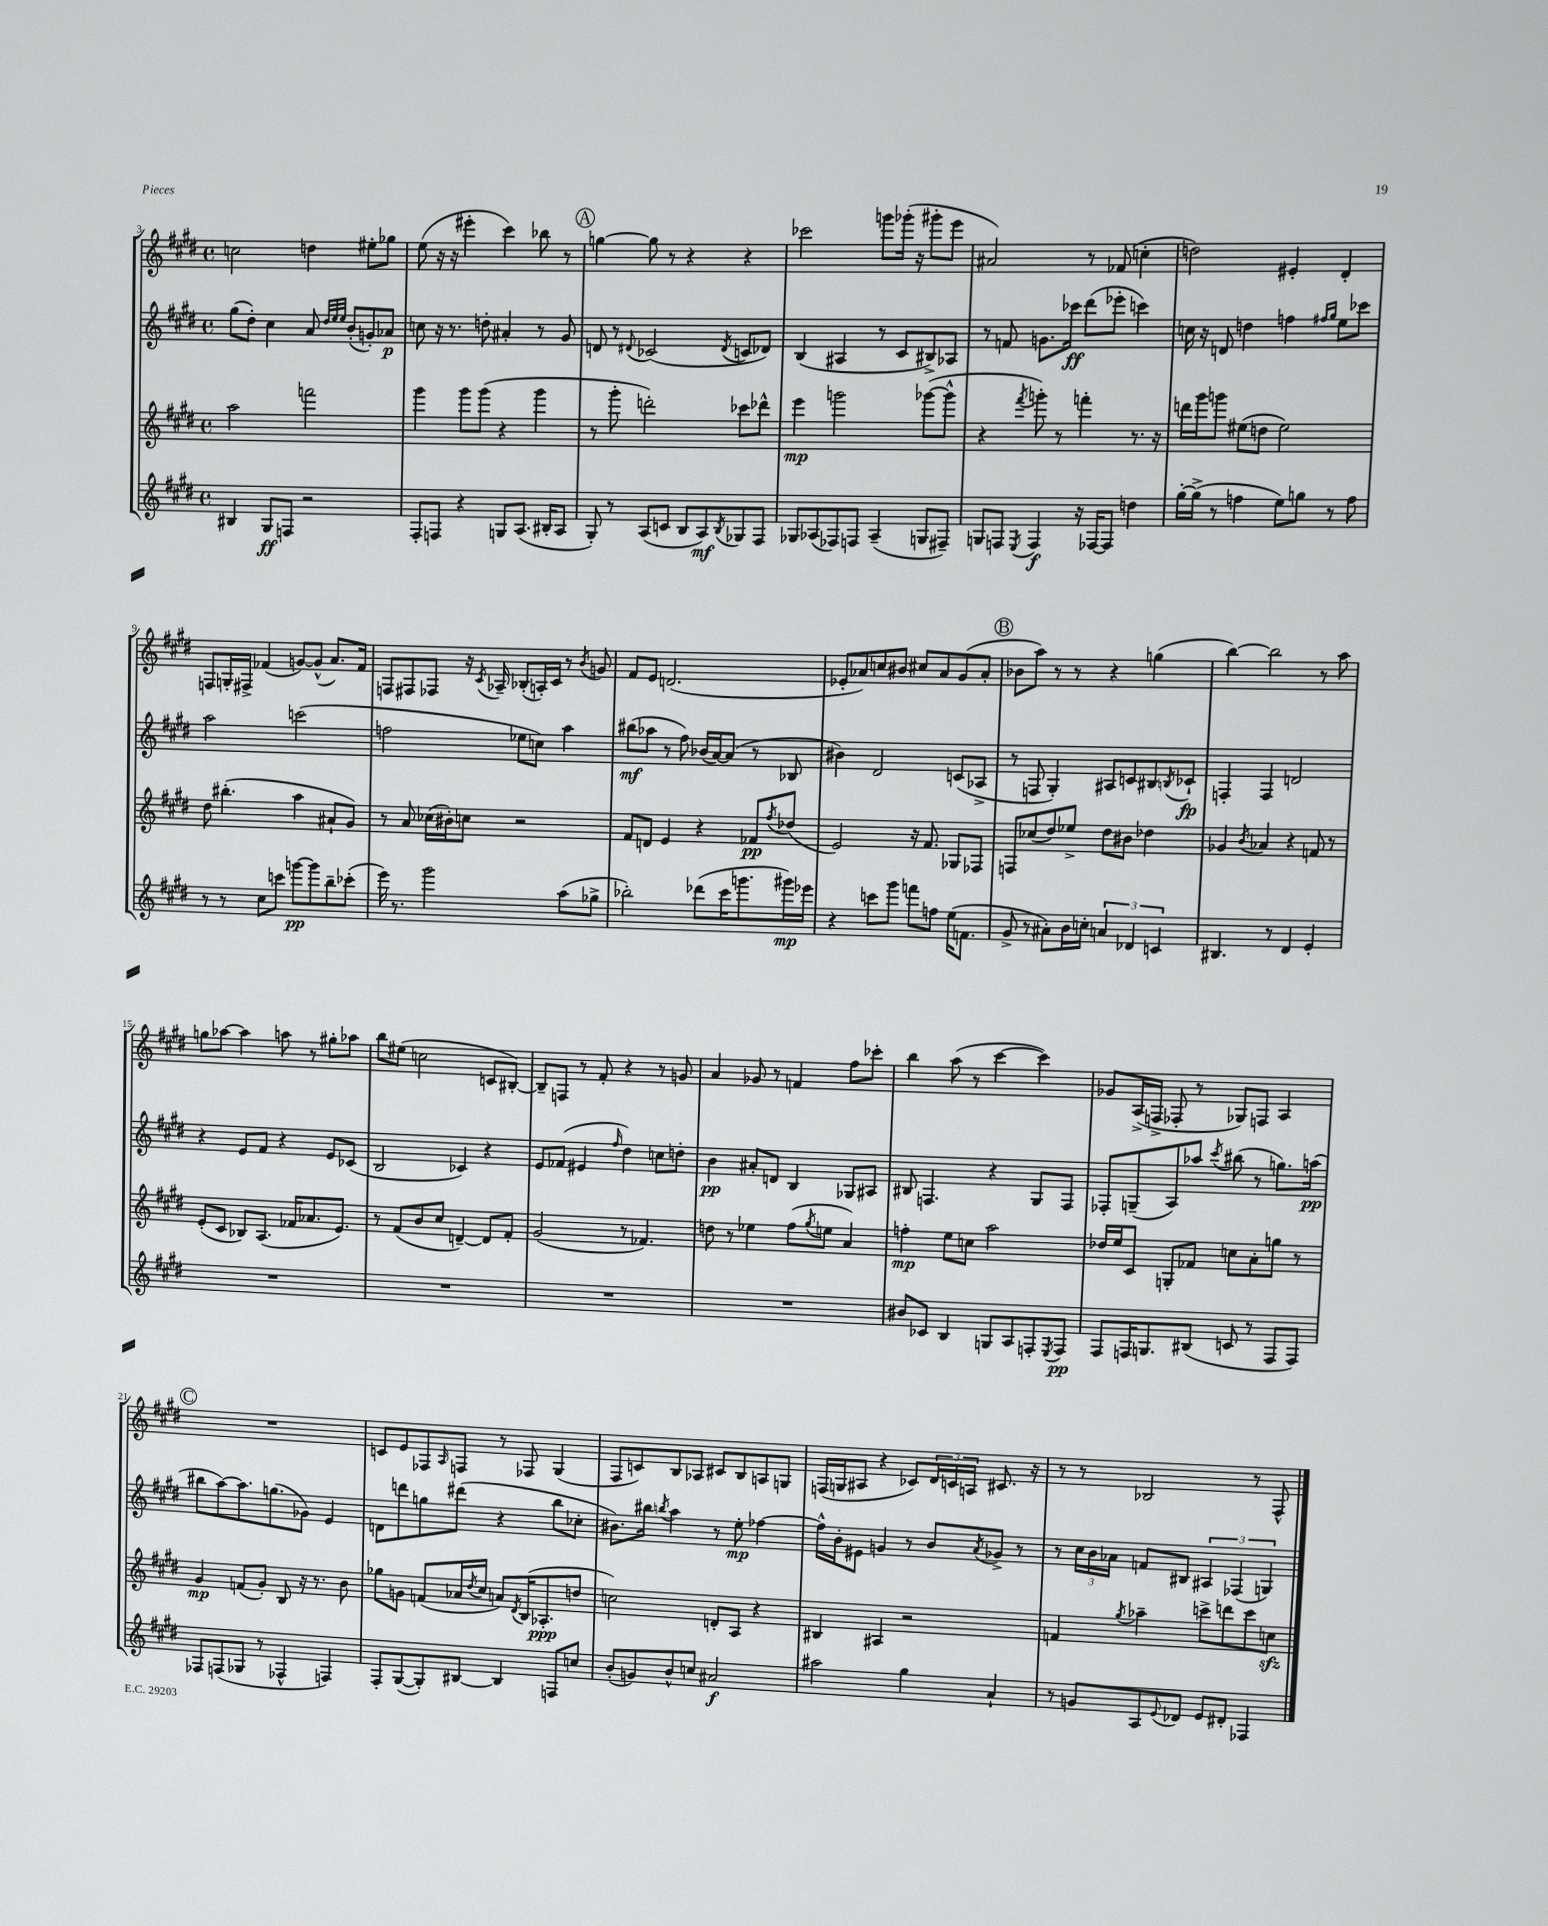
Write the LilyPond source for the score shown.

<<
\new StaffGroup <<
\new Staff = "s0" {
    \clef treble \key e \major \defaultTimeSignature \time 4/4
    c''2 d''4 eis''8-. ges''8 |
    e''8( r16 r16 eis'''4-. cis'''4) bes''8 r8 |
    \mark \markup { \circle "A" } g''4~ g''8 r8 r4 r4 |
    ces'''2 g'''8 ges'''16-.( r16 gis'''8-. e'''8 |
    ais'2) r8 fes'8( c''4-. |
    d''2) eis'4-. dis'4-. |
    f8 g16-. fis16-> fes'4( g'8~) g'8-^( a'8.) fes'16 |
    f8 fis8 fes8 r16 \acciaccatura { cis'8 } aes16-- bes8-.( a16-.) cis'16 r8 \acciaccatura { b'8 } g'8 |
    fis'8 e'8 d'2.( |
    ees'8-. aes'8) c''8 bis'8 cis''8 aes'8 gis'8( aes'8-. |
    \mark \markup { \circle "B" } bes'8 a''8) r8 r8 r4 g''4( |
    b''4~) b''2 r8 a''8 |
    g''8 aes''8~ aes''4 a''8 r8 gis''8-. aes''8 |
    b''8 eis''8( c''2 c'8 bis8~-.) |
    bis8-- f8 r8 fis'8-. r4 r8 g'8 |
    a'4 ges'8 r8 f'4 fis''8 ces'''8-. |
    b''4 a''8( r8 cis'''4~ cis'''4) |
    ges'8 a16->( f16-> fes8-. r8 ges8) f8 a4 |
    \mark \markup { \circle "C" } R1 |
    c'8 e'8 fes8 \grace { a16 } f8 r8 fes8 gis4( |
    fis8 c'8) b8 aes8 cis'8 b8 a8 g8 |
    f16( g16 ais8 r4 ces'8) \tuplet 3/2 { dis'16 c'16 a16 } cis'8. r16 |
    r8 r8 bes2 r8 fis8-^ \bar "|." |
}
\new Staff = "s1" {
    \clef treble \key e \major \defaultTimeSignature \time 4/4
    gis''8( dis''8-.) cis''4 a'8 \grace { dis''32 e''32 e''32 } b'8-.( g'8-.) aes'8\p |
    c''8 r16 r8. d''8-. ais'4-. r8 gis'8 |
    \mark \markup { \circle "A" } d'8 r8 \appoggiatura { dis'8 } ces'2( \acciaccatura { dis'8 } c'8 des'8) |
    b4( ais4 r8 cis'8 bis8->) aes8 |
    r8 f'8 g'8. ces'''16\ff dis'''8( ees'''8-. c'''4) |
    c''16 r16 d'8 d''4 f''4 \grace { fis''16 gis''16 } e''8 ces'''8 |
    a''2 c'''2( |
    f''2 ees''8 c''8) a''4 |
    bis''8\mf( aes''8 r8 fis''8) bes'16( a'16~) a'8( r8 bes8 |
    bis'4) dis'2 c'8( aes8-> |
    \mark \markup { \circle "B" } r8 f8 gis4-.) ais8 c'8 bis8 \acciaccatura { b8 } ces'8-!\fp |
    f4-. f4 d'2 |
    r4 e'8 fis'8 r4 e'8 ces'8( |
    b2 ces'4) r4 |
    e'8 fes'8( eis'4 \grace { fis''16 } dis''4) c''8 d''8-. |
    b'4\pp ais'8-. d'8 b4 ges8 ais8 |
    bis8 f4. r4 gis8 f8 |
    fes8-. g8--( a8) aes''8 \acciaccatura { cis'''8 } bis''8( r8 g''8.) a''16\pp( |
    \mark \markup { \circle "C" } bis''8 a''8~) a''8. g''8.( ges'8) e'4 |
    d'8 d'''8 g''8 dis'''8( r4 b''8 ces''8-. |
    bis'8.) bis''16 \acciaccatura { b''8 } a''4 r8 e''8-.\mp fes''4~ |
    fes''16-^ b'16-. eis'8 g'4 r8 b'8 \acciaccatura { a'8 } ges'8-> r8 |
    r8 \tuplet 3/2 { cis''16 b'16 aes'16 } f'8 bis8 \tuplet 3/2 { ais4 fes4( g4) } \bar "|." |
}
\new Staff = "s2" {
    \clef treble \key e \major \defaultTimeSignature \time 4/4
    a''2 f'''2 |
    gis'''4 gis'''8 gis'''8( r4 gis'''4 |
    \mark \markup { \circle "A" } r8 gis'''8-. d'''2-.) ces'''8 des'''8-^ |
    e'''4\mp g'''2 ges'''8~( ges'''8-^ |
    r4 \acciaccatura { fis'''8 } g'''8-.) r8 f'''4-. r8. r16 |
    d'''16 gis'''16 g'''8 eis''8( d''8 eis''2) |
    dis''8 bis''4.-.( a''4 ais'8-! gis'8) |
    r8 a'8 ces''16( bis'16-.) c''8 r2 |
    fis'8 d'8 e'4 r4 fes'8\pp \acciaccatura { fis''8 } des''8( |
    e'2) r16 fis'8. ges8 fes8 |
    \mark \markup { \circle "B" } f8 ces''8( dis''8) ees''8-> dis''8 bis'8 des''4 |
    ges'4 \acciaccatura { b'8 } aes'4 r4 f'8 r8 |
    e'8-.( cis'8 bes8) a8.( fes'16 aes'8. e'8.) |
    r8 fis'8( b'8 cis''8 d'4~--) d'8 fis'8-. |
    gis'2( r8 fes'4.) |
    d''8 r8 ees''4 fis''8( \acciaccatura { gis''8 } e''8 a'4) |
    f''4-.\mp e''8 c''8 a''2 |
    des''16 e''16 cis'8 g8-. fes'8 c''8 a'8-. g''8 r8 |
    \mark \markup { \circle "C" } gis'4\mp f'8( gis'8-.) b8 r16 r8. b'8 |
    ges''8 g'8 f'8( aes'16 \acciaccatura { dis''8 } cis''16 a'8) \acciaccatura { dis'8 } b16( aes8.-.\ppp d''8 |
    c''2) d'8-. a8 r4 |
    bis4 ais4 r2 |
    f'4 \acciaccatura { gis''8 } aes''4-- c'''8-> d'''8 c'''8 c''8\sfz \bar "|." |
}
\new Staff = "s3" {
    \clef treble \key e \major \defaultTimeSignature \time 4/4
    bis4 gis8\ff f8 r2 |
    fis8-. f8 r4 g8 a8.( bis16-. a8 |
    \mark \markup { \circle "A" } gis8-.) r8 a8( c'8 b8 a8\mf) \acciaccatura { b8 } ges8 fis8 |
    ges8 aes8( fes8) f8 aes4--( g8 fis8--) |
    g8 f8 \acciaccatura { e8 } f4\f r16 fes16~ fes8 d''4 |
    gis''16~-. gis''16->( r8 f''4 e''8) g''8 r8 f''8 |
    r8 r8 cis''8 c'''8 g'''8~\pp g'''8 b''8-- ces'''8-.( |
    e'''16) r8. gis'''2 a''8( ges''8-> |
    bes''2-.) des'''8( cis'''16 g'''8. gis'''16\mp) ees'''16 |
    r4 c'''8 gis'''8 f'''8 f''8 e''16( f'8. |
    \mark \markup { \circle "B" } gis'8-> r8 ais'8-.) b'16 c''16-. \tuplet 3/2 { a'4 des'4 c'4 } |
    bis4. r8 dis'4 e'4-. |
    R1 |
    R1 |
    R1 |
    R1 |
    bis'8 ces'8 b4 g8 a8 f8-. \acciaccatura { e8 } f8\pp |
    fis8 f16 g8. bis8( c'8 r8 f8 f8) |
    \mark \markup { \circle "C" } fes8 f8( ges8 r8 fes4-^ f4) |
    fis8-. gis8~( gis8-.) bis8~ bis4 f8 c''8 |
    b'8-.( g'8) b'8-^ c''8 ais'2\f |
    ais''2 gis''4 a'4-! |
    r8 g'8 a8 \appoggiatura { e'8 } des'8 e'8 dis'8-. fes4 \bar "|." |
}
>>
>>
\layout { \context { \Score currentBarNumber = #3 } }
